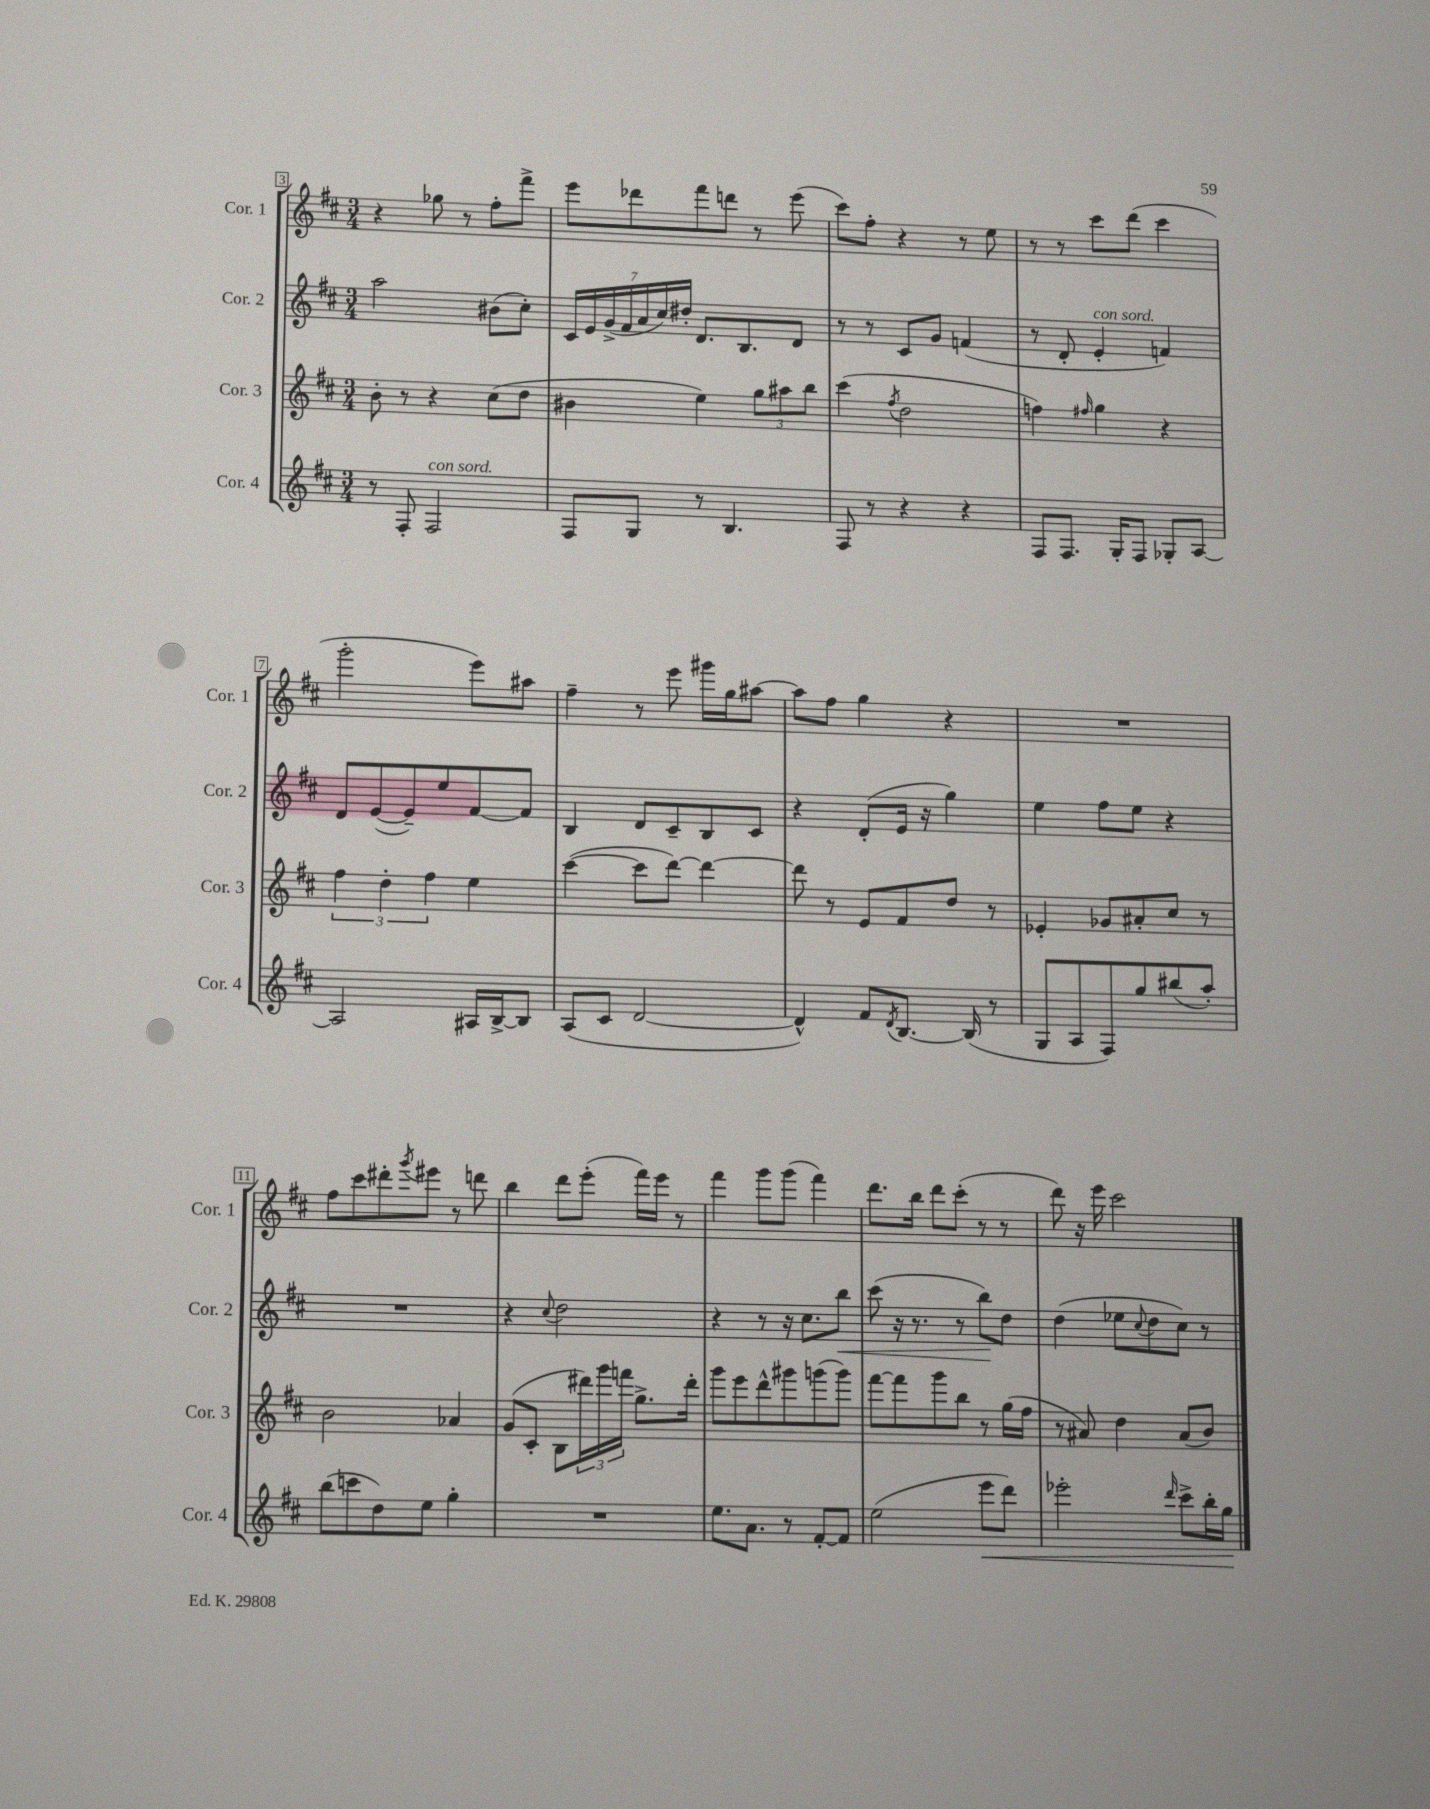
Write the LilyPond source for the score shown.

<<
\new StaffGroup <<
\new Staff = "s0" \with { instrumentName = "Cor. 1" shortInstrumentName = "Cor. 1" } {
    \clef treble \key d \major \numericTimeSignature \time 3/4
    r4 ges''8 r8 fis''8-. fis'''8-> |
    e'''8 des'''8 fis'''8 d'''8 r8 e'''8( |
    cis'''8) fis''8-. r4 r8 e''8 |
    r8 r8 cis'''8 d'''8( cis'''4 |
    g'''2-. e'''8) ais''8 |
    fis''4-- r8 e'''8 gis'''16 g''16 ais''8~ |
    ais''8 fis''8 g''4 r4 |
    R2. |
    fis''8 cis'''8 dis'''8-. \acciaccatura { g'''8 } eis'''8 r8 d'''8 |
    b''4 d'''8 e'''8-.( fis'''16) e'''16 r8 |
    fis'''4 g'''8 g'''8( fis'''4) |
    d'''8. b''16 d'''8 cis'''8-.( r8 r8 |
    d'''8) r16 e'''16 cis'''2 \bar "|." |
}
\new Staff = "s1" \with { instrumentName = "Cor. 2" shortInstrumentName = "Cor. 2" } {
    \clef treble \key d \major \numericTimeSignature \time 3/4
    a''2 bis'8( cis''8-.) |
    \tuplet 7/4 { cis'16 e'16 g'16->( fis'16 a'16 cis''16) dis''16-. } d'8. b8. d'8 |
    r8 r8 cis'8 g'8 f'4( |
    r8 d'8-. e'4-.^\markup { \italic "con sord." } f'4) |
    d'8 e'8~( e'8--) e''8 fis'8~ fis'8 |
    b4 d'8 cis'8-- b8 cis'8 |
    r4 d'8-.( e'16 r16 g''4) |
    e''4 fis''8 e''8 r4 |
    R2. |
    r4 \appoggiatura { cis''8 } d''2 |
    r4 r8 r16 cis''8. b''8\< |
    cis'''8( r16 r8. r8 b''8\!) d''8 |
    d''4( ees''8 \appoggiatura { cis''8 } d''8 cis''8) r8 \bar "|." |
}
\new Staff = "s2" \with { instrumentName = "Cor. 3" shortInstrumentName = "Cor. 3" } {
    \clef treble \key d \major \numericTimeSignature \time 3/4
    b'8-. r8 r4 cis''8( d''8 |
    bis'4 e''4) \tuplet 3/2 { g''8 ais''8 b''8 } |
    cis'''4( \acciaccatura { fis''8 } d''2 |
    f''4) \grace { fis''16 } g''4 r4 |
    \tuplet 3/2 { fis''4 d''4-. fis''4 } e''4 |
    cis'''4~( cis'''8 d'''8~) d'''4~ |
    d'''8 r8 e'8 fis'8 d''8 r8 |
    ees'4-. ges'8 ais'8-. cis''8 r8 |
    b'2 aes'4 |
    g'8( cis'8-. b8 \tuplet 3/2 { dis'''16) g'''16 f'''16 } g''8.-> dis'''16-. |
    g'''8 e'''8 d'''8-^ gis'''8 g'''8( g'''8) |
    fis'''8~ fis'''8 g'''8 b''8 r8 g''16( fis''16 |
    r8 ais'8) d''4 ais'8( b'8) \bar "|." |
}
\new Staff = "s3" \with { instrumentName = "Cor. 4" shortInstrumentName = "Cor. 4" } {
    \clef treble \key d \major \numericTimeSignature \time 3/4
    r8 fis8-. fis2^\markup { \italic "con sord." } |
    fis8 g8 r8 b4. |
    fis8 r8 r4 r4 |
    fis8 fis8. g16-. fis8 ges8-. a8~ |
    a2 ais16 b16~-> b8 |
    a8( cis'8 d'2~ |
    d'4-^) fis'8 \acciaccatura { d'8 } b8.~ b16( r8 |
    g8 a8 fis8) g''8 bis''8( a''8-.) |
    b''8( c'''8 d''8) e''8 g''4-. |
    R2. |
    e''8. a'8. r8 fis'8~-. fis'8 |
    e''2( e'''8\< d'''8) |
    ees'''2-. \grace { d'''16 } cis'''8-> b''16-. g''16\! \bar "|." |
}
>>
>>
\layout { \context { \Score currentBarNumber = #3 \override BarNumber.stencil = #(make-stencil-boxer 0.1 0.3 ly:text-interface::print) } }
